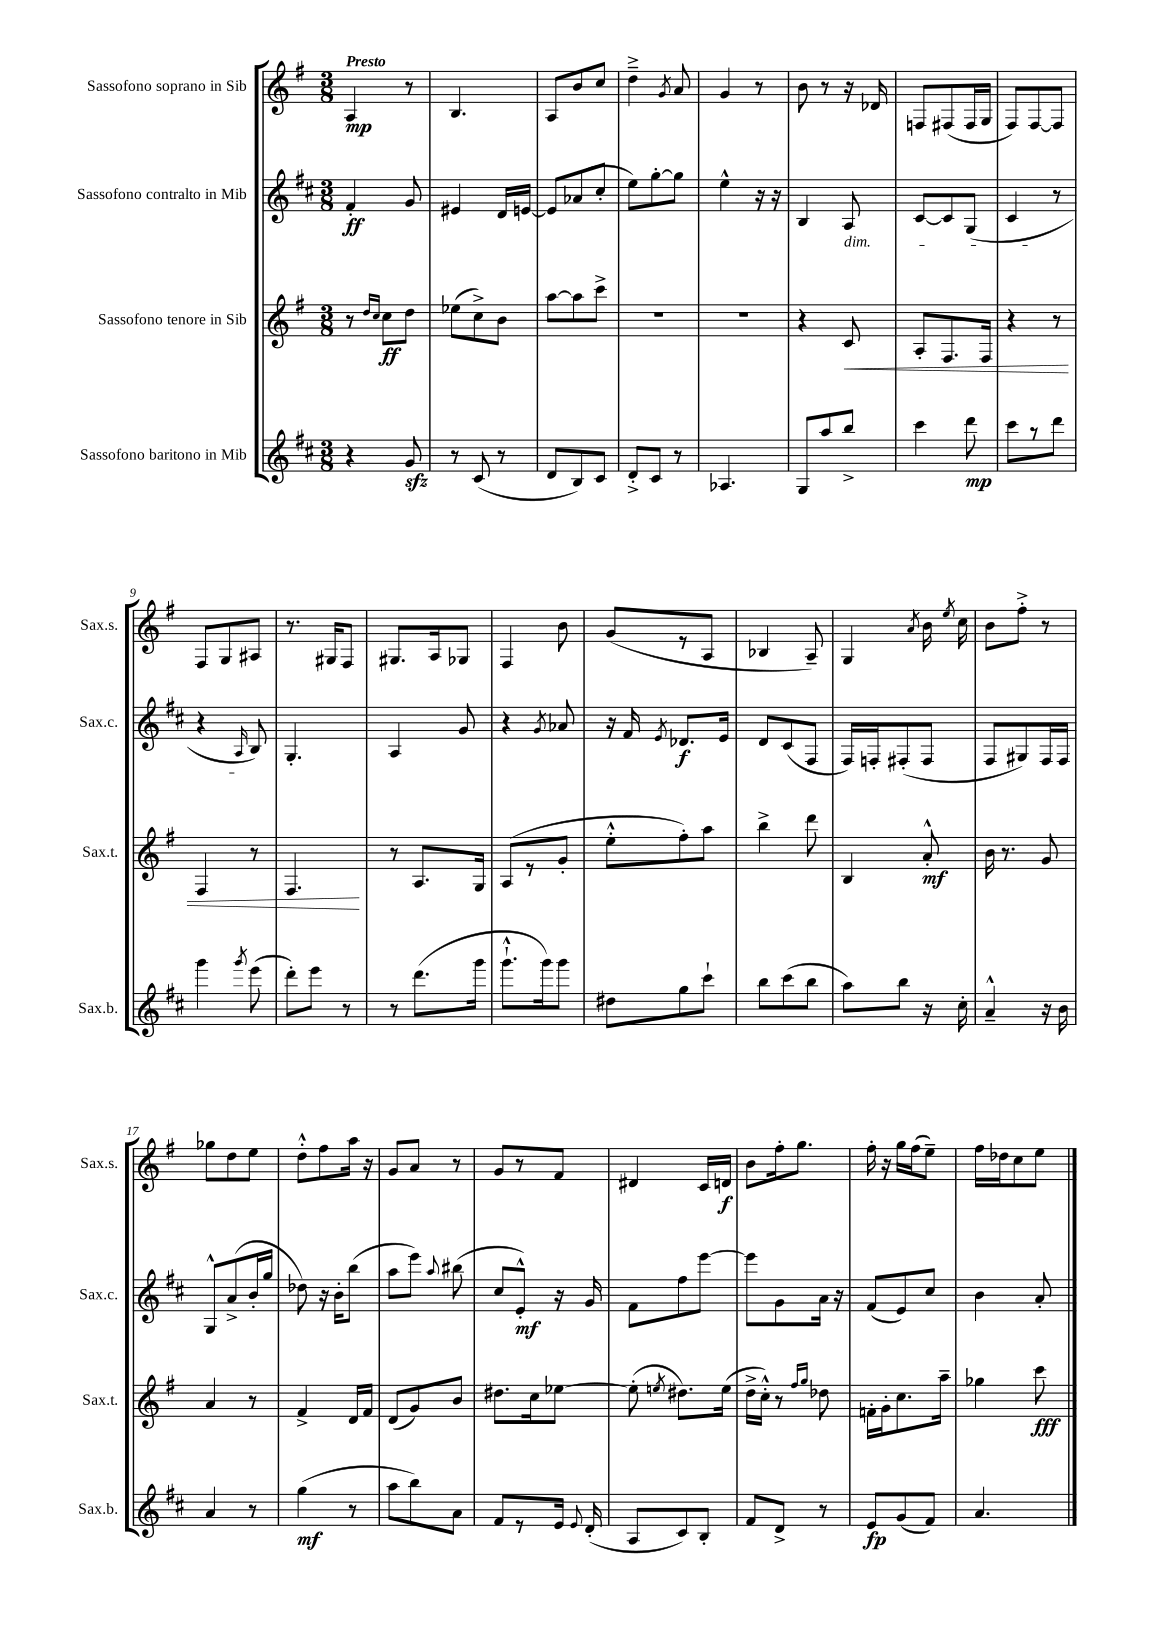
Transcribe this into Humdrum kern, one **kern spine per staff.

**kern	**kern	**kern	**kern
*staff4	*staff3	*staff2	*staff1
*clefG2	*clefG2	*clefG2	*clefG2
*k[f#c#]	*k[f#]	*k[f#c#]	*k[f#]
*M3/8	*M3/8	*M3/8	*M3/8
4r	8r	4f#'/	4A/
.	16qqdd/LL	.	.
.	16qqcc/JJ	.	.
.	8cc\L	.	.
8g/	8dd\J	8g/	8r
=	=	=	=
8r	(8ee-\L	4e#/	4.B/
(8c#/	8cc^\)	.	.
8r	8b\J	16d/LL	.
.	.	[16e/JJ	.
=	=	=	=
8d/L	[8aa\L	8e/]L	8A/L
8B/)	8aa\]	(8a-/	8b/
8c#/J	8ccc^\J	8cc#'/J	8cc/J
=	=	=	=
8d'^/L	4.r	8ee\L)	4dd~^\
8c#/J	.	[8gg'\	.
.	.	.	8qg/
8r	.	8gg\]J	8a/
=	=	=	=
4.A-/	4.r	4ee^^\	4g/
.	.	16r	8r
.	.	16r	.
=	=	=	=
8G/L	4r	4B/	8b\
8aa/	.	.	8r
8bb^/J	8c/	8A/	16r
.	.	.	16d-/
=	=	=	=
4ccc#\	8A'/L	[8c#/L	8F/L
.	8.F#/	8c#/]	(8F#/
8ddd\	.	(8G/J	16F#/L
.	16F#/Jk	.	16G/JJ
=	=	=	=
8ccc#\L	4r	4c#/	8F#/L)
8r	.	.	[8F#/
8ddd\J	8r	8r	8F#/]J
=	=	=	=
4ggg\	4F#/	4r	8F#/L
.	.	.	8G/
8qggg/	.	16qqA/	.
(8eee\	8r	8B/)	8A#/J
=	=	=	=
8ddd'\L)	4.F#/	4.G'/	8.r
8eee\J	.	.	.
.	.	.	16G#/LK
8r	.	.	8F#/J
=	=	=	=
8r	8r	4A/	8.G#/L
(8.ddd\L	8.A/L	.	.
.	.	.	16A/k
.	.	8g/	8G-/J
16ggg\Jk	16G/Jk	.	.
=	=	=	=
8.ggg`^^\L	(8A/L	4r	4F#/
.	8r	.	.
16ggg\k)	.	.	.
.	.	8qg/	.
8ggg\J	8g'/J	8a-/	8b\
=	=	=	=
8dd#\L	8ee'^^\L	16r	(8g/L
.	.	16f#/	.
.	.	8qe/	.
8gg\	8ff#'\)	8.d-/L	8r
8ccc#`\J	8aa\J	.	8A/J
.	.	16e/Jk	.
=	=	=	=
8bb\L	4bb^\	8d/L	4B-/
(8ccc#\	.	(8c#/	.
8bb\J	8ddd\	8F#/J	8A~/)
=	=	=	=
8aa\L)	4B/	16F#/LL)	4G/
.	.	16F'/J	.
8bb\J	.	(8F#'/	.
.	.	.	8qa/
16r	8a'^^/	8F#/J	16b\
.	.	.	8qee/
16cc#'\	.	.	16cc\
=	=	=	=
4a~^^/	16b\	8F#/L	8b\L
.	8.r	.	.
.	.	8G#/)	8ff#'^\J
16r	8g/	16F#/L	8r
16b\	.	16F#/JJ	.
=	=	=	=
4a/	4a/	8G^^/L	8gg-\L
.	.	(8a^/	8dd\
8r	8r	16b'/L	8ee\J
.	.	16gg/JJ	.
=	=	=	=
(4gg\	4f#^/	8dd-\)	8dd'^^\L
.	.	16r	8ff#\
.	.	16b'\LK	.
8r	16d/LL	(8bb\J	16aa\Jk
.	16f#/JJ	.	16r
=	=	=	=
8aa\L	(8d/L	8aa\L	8g/L
8bb\)	8g/)	8eee\J)	8a/J
.	.	8qqaa/	.
8a\J	8b/J	(8bb#\	8r
=	=	=	=
8f#/L	8.dd#\L	8cc#/L	8g/L
8r	.	8e'^^/J)	8r
.	16cc\k	.	.
16e/Jk	[8ee-\J	16r	8f#/J
8qqe/	.	.	.
(16d'/	.	16g/	.
=	=	=	=
8A/L	(8ee-'\]	8f#\L	4d#/
.	8qee/	.	.
8c#/)	8.dd#\L)	8ff#\	.
8B'/J	.	[8eee\J	16c/LL
.	(16ee\Jk	.	16d/JJ
=	=	=	=
8f#/L	16dd^\LL	8eee\]L	8b\L
.	16cc'^^\JJ)	.	.
8d^/J	8r	8g\	16ff#'\k
.	.	.	8.gg\J
.	16qqff#/LL	.	.
.	16qqgg/JJ	.	.
8r	8dd-\	16a\Jk	.
.	.	16r	.
=	=	=	=
8e/L	16f'\LL	(8f#/L	16ff#'\
.	16g'\J	.	16r
(8g/	8.cc\	8e/)	16gg\LL
.	.	.	(16ff#\J
8f#/J)	.	8cc#/J	8ee~\J)
.	16aa~\Jk	.	.
=	=	=	=
4.a/	4gg-\	4b\	16ff#\LL
.	.	.	16dd-\J
.	.	.	8cc\
.	8ccc\	8a'/	8ee\J
==	==	==	==
*-	*-	*-	*-
